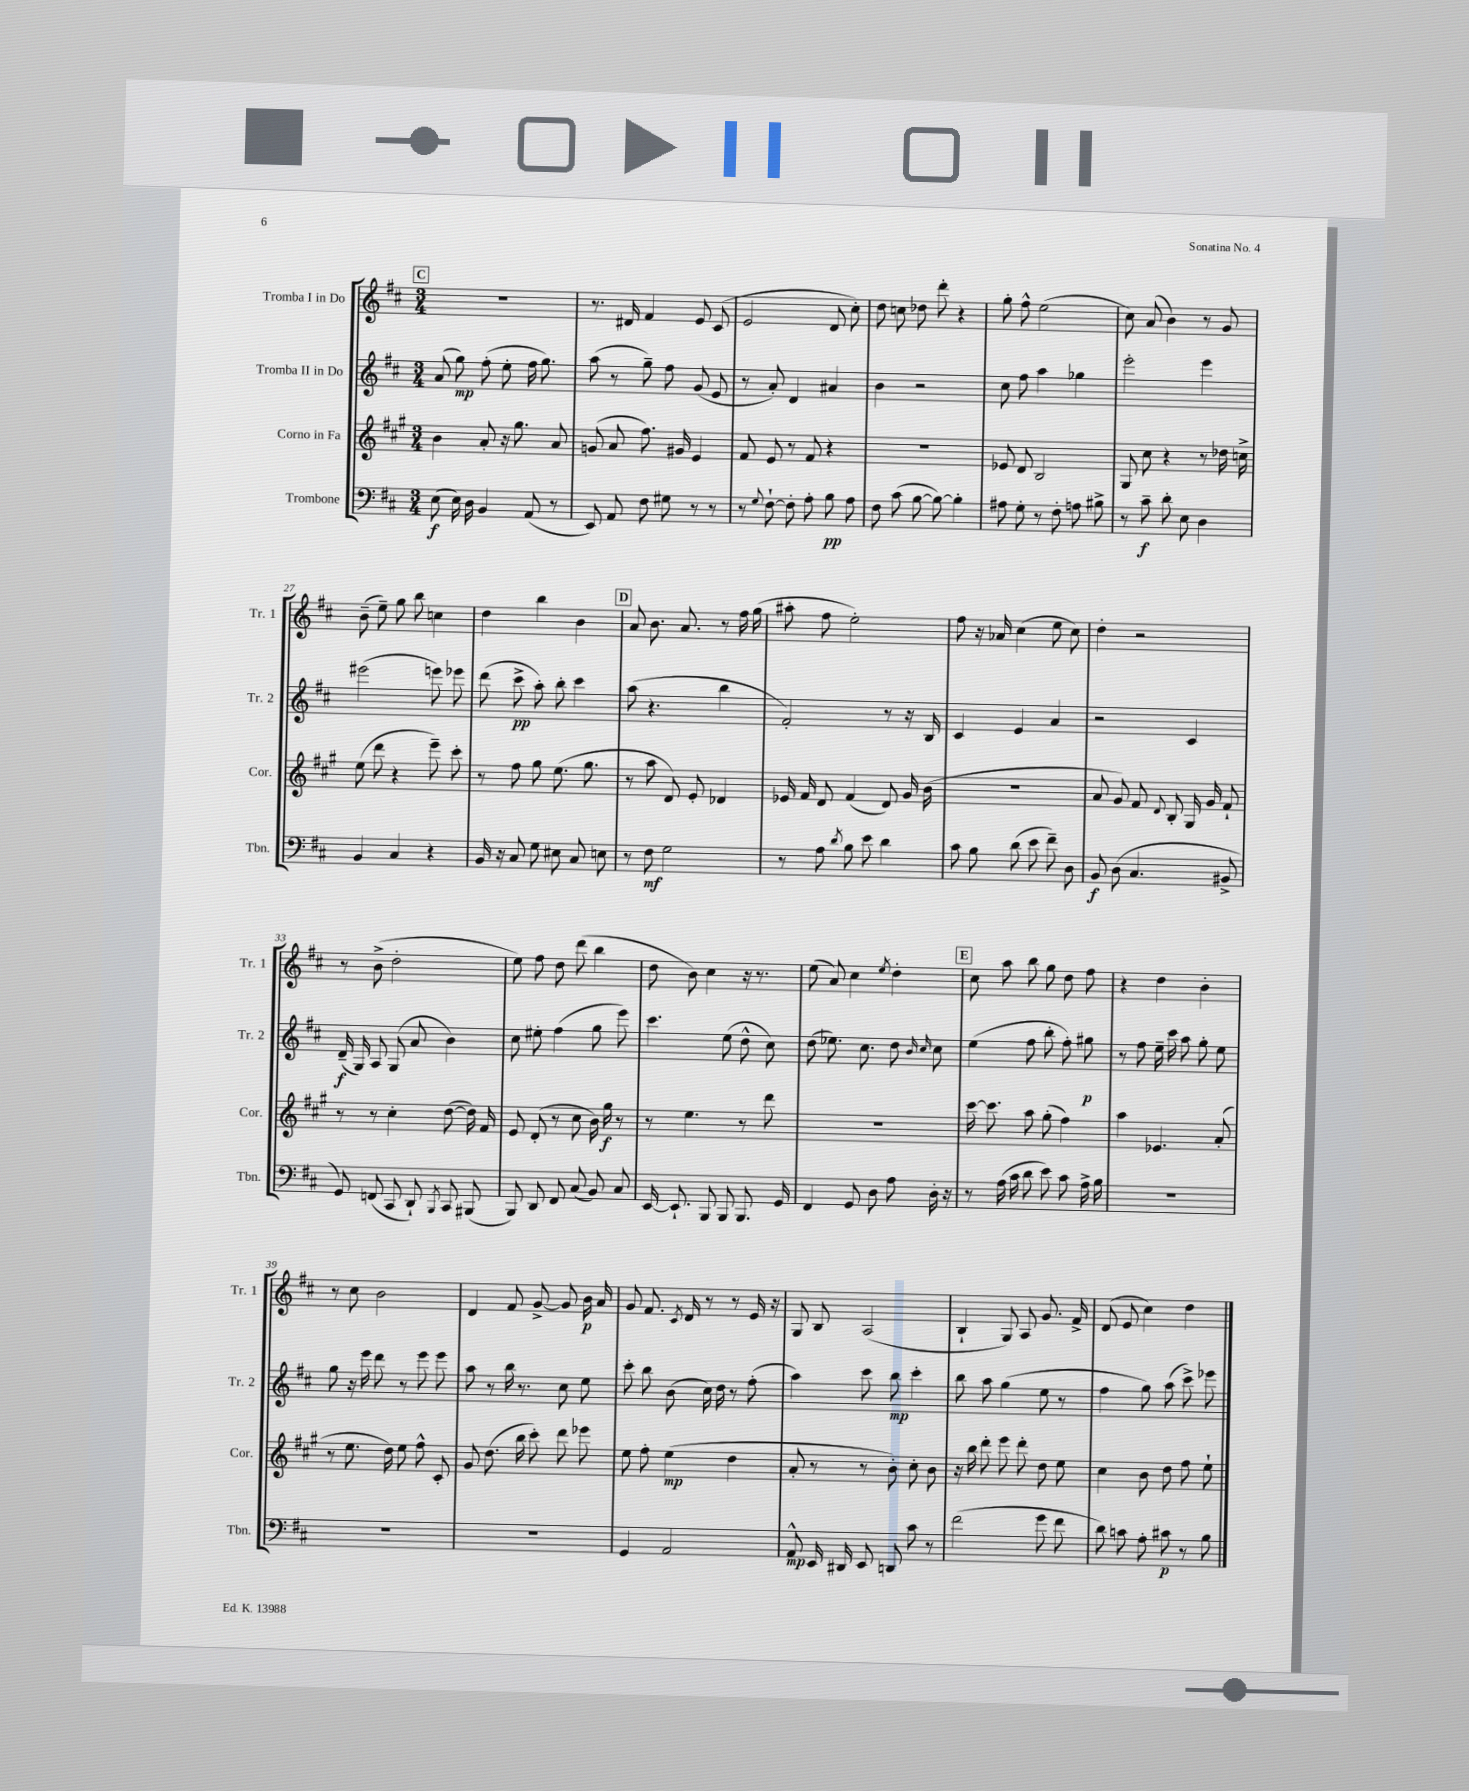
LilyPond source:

<<
\new StaffGroup <<
\new Staff = "s0" \with { instrumentName = "Tromba I in Do" shortInstrumentName = "Tr. 1" } {
    \clef treble \key d \major \numericTimeSignature \time 3/4
    \autoBeamOff \mark \markup { \box "C" } R2. |
    r8. dis'16 fis'4 e'8 cis'8( |
    e'2 d'8 cis''8-.) |
    d''8 c''8 des''8 d'''8-. r4 |
    g''8-. fis''8-^ e''2( |
    cis''8) a'8( b'4) r8 g'8 |
    b'8--( e''8--) g''8 b''8 c''4 |
    d''4 b''4 b'4 |
    \mark \markup { \box "D" } a'8 b'8. a'8. r8 fis''16 g''16( |
    ais''8-. fis''8 e''2-.) |
    fis''8 r16 aes'16 cis''4( e''8 cis''8) |
    d''4-. r2 |
    r8 b'8->( d''2-. |
    e''8) fis''8 d''8 d'''8( b''4 |
    d''8 b'8) cis''4 r16 r8. |
    e''8( a'8) cis''4 \acciaccatura { e''8 } d''4-. |
    \mark \markup { \box "E" } cis''8 a''8 b''8 g''8 d''8 fis''8 |
    r4 d''4 b'4-. |
    r8 cis''8 b'2 |
    d'4 fis'8 g'8~-> g'8 b'16\p a'16 |
    g'8 fis'8. \acciaccatura { cis'8 } d'16 r8 r8 e'16 r16 |
    g8 b8 a2( |
    b4-! g8) a8 g'8. fis'16-> |
    d'8( e'8 cis''4) d''4 \bar "|." |
}
\new Staff = "s1" \with { instrumentName = "Tromba II in Do" shortInstrumentName = "Tr. 2" } {
    \clef treble \key d \major \numericTimeSignature \time 3/4
    \autoBeamOff \mark \markup { \box "C" } a'8( g''8\mp) fis''8-.( e''8-. fis''16 g''8.) |
    a''8( r8 g''8--) fis''8 g'8( e'8 |
    r8 a'8-.) d'4 ais'4 |
    b'4 r2 |
    cis''8 fis''8 a''4 ges''4 |
    e'''2-. e'''4 |
    eis'''2( e'''8) ees'''8 |
    d'''8( cis'''8->\pp a''8-.) b''8-. cis'''4 |
    \mark \markup { \box "D" } a''8( r4. b''4 |
    fis'2-.) r8 r16 b16 |
    cis'4 e'4 a'4 |
    r2 cis'4 |
    d'16--\f( g16) a8 g8( a'8 b'4) |
    cis''8 eis''8-. fis''4( g''8 e'''8) |
    cis'''4. e''8( d''8-^ cis''8) |
    d''8( ees''8.) cis''8. d''8 \grace { b'16 cis''16 } cis''8 |
    \mark \markup { \box "E" } e''4( fis''8 b''8-. fis''8-.) gis''8\p |
    r8 fis''8 e''16-- cis'''16 a''8 g''8-. e''8 |
    g''8 r16 e'''16 d'''8 r8 e'''8 e'''8 |
    a''8 r8 b''16 r8. cis''8 e''8 |
    cis'''8-. b''8 b'8( cis''16) d''16 r8 fis''8-.( |
    a''4) cis'''8 b''8\mp cis'''4-. |
    b''8 a''8 g''4( e''8 r8 |
    fis''4 g''8) a''8( cis'''8->) ees'''8 \bar "|." |
}
\new Staff = "s2" \with { instrumentName = "Corno in Fa" shortInstrumentName = "Cor." } {
    \clef treble \key a \major \numericTimeSignature \time 3/4
    \autoBeamOff \mark \markup { \box "C" } b'4 a'8-. r16 gis''8. a'8 |
    g'8( a'8 fis''8.) gis'16 e'4 |
    fis'8 e'8 r8 fis'8 r4 |
    R2. |
    ees'8 d'8 b2 |
    gis8 cis''8 r4 r8 des''16 c''16-> |
    e''8( d'''8 r4 e'''8--) cis'''8-. |
    r8 fis''8 gis''8 e''8.( gis''8. |
    \mark \markup { \box "D" } r8 a''8 d'8) e'8-. des'4 |
    ees'16 fis'16 d'8 fis'4( d'8) gis'16 b'16( |
    R2. |
    a'8 gis'8) fis'8 \appoggiatura { d'8 } b8-. gis16 gis'16 fis'8-! |
    r8 r8 cis''4-. d''8~( d''16) fis'16 |
    e'8 d'8-.( r8 cis''8 b'16) gis''16\f r8 |
    r8 e''4. r8 d'''8 |
    R2. |
    \mark \markup { \box "E" } cis'''16~ cis'''8. a''8 gis''8-.( fis''4) |
    a''4 ees'4. a'8-.( |
    r8 e''8. d''16) e''8 fis''8-^ cis'8-. |
    gis'8 d''8.( b''16 cis'''8-.) d'''8 ees'''8 |
    e''8 fis''8-. e''4\mp( d''4 |
    a'8-. r8 r8 b'8-.) cis''8-. b'8 |
    r16 b''16 d'''8-. e'''8 d'''8-. d''8 e''8 |
    cis''4 b'8 d''8 fis''8 e''8-! \bar "|." |
}
\new Staff = "s3" \with { instrumentName = "Trombone" shortInstrumentName = "Tbn." } {
    \clef bass \key d \major \numericTimeSignature \time 3/4
    \autoBeamOff \mark \markup { \box "C" } e8\f( e16) d16 b,4 a,8( r8 |
    e,8) a,8 fis8 gis8 r8 r8 |
    r8 \appoggiatura { g8 } fis8~-! fis8-. a8-. b8\pp a8 |
    fis8 cis'8( b8~ b8~) b4-. |
    ais8 g8-. r8 fis8-. a8 bis8-> |
    r8 cis'8--\f d'8-. e8 d4 |
    b,4 cis4 r4 |
    b,16 r16 cis8 g8 eis8 cis8 e8 |
    \mark \markup { \box "D" } r8 fis8\mf g2 |
    r8 a8 \acciaccatura { d'8 } b8 e'8 d'4 |
    cis'8 b8 d'8( e'8 fis'8--) d8 |
    b,8\f d8( cis4. bis,8-> |
    g,8) f,8( cis,8 d,8-!) \acciaccatura { b,,8 } cis,8 bis,,8( |
    b,,8) d,8 fis,8 cis8( b,8) cis8 |
    e,16~ e,8.-! b,,8 b,,8 b,,8. g,16 |
    fis,4 g,8 d8 a8 d16-. r16 |
    \mark \markup { \box "E" } r8 a16( cis'16 d'8 e'8) cis'8 a16-> b16 |
    R2. |
    R2. |
    R2. |
    g,4 a,2 |
    a,8-^\mp e,16 dis,16 e,8 d,8 cis'8 r8 |
    fis'2( g'8 fis'8 |
    d'8) c'8 a8-. cis'8\p r8 b8 \bar "|." |
}
>>
>>
\layout { \context { \Score currentBarNumber = #21 } }
